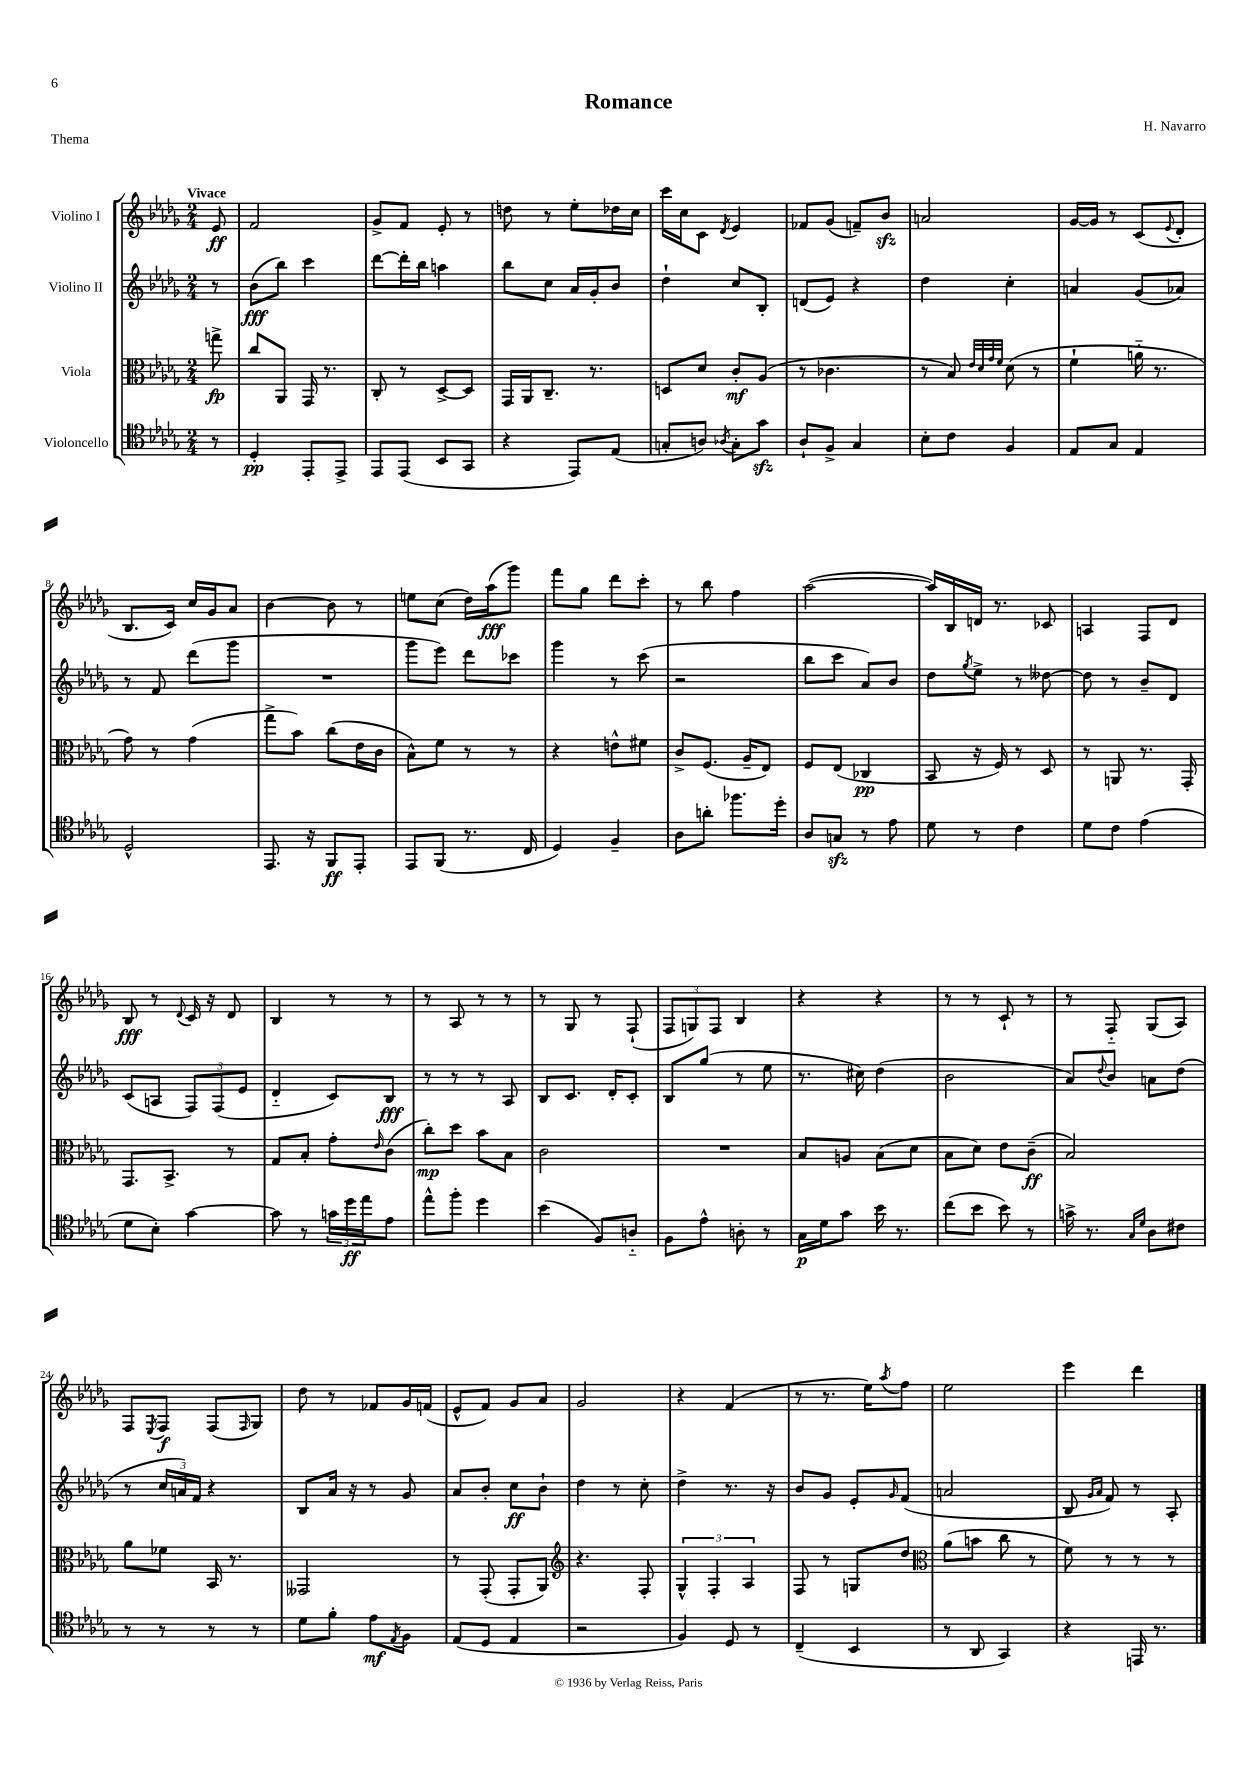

**kern	**kern	**kern	**kern
*staff4	*staff3	*staff2	*staff1
*clefC4	*clefC3	*clefG2	*clefG2
*k[b-e-a-d-g-]	*k[b-e-a-d-g-]	*k[b-e-a-d-g-]	*k[b-e-a-d-g-]
*M2/4	*M2/4	*M2/4	*M2/4
8r	8gg^	8r	8e-
=	=	=	=
4D-'	8cc	(8b-	2f
.	8AA-	8bb-)	.
8EE-'	16GG-	4ccc	.
.	8.r	.	.
8EE-^	.	.	.
=	=	=	=
8EE-	8C'	[8ddd-	8g-^
(8EE-	8r	16ddd-']	8f
.	.	16bb-	.
8BB-	[8D-^	4aa	8e-'
8GG-	8D-]	.	8r
=	=	=	=
4r	16GG-	8bb-	8dd
.	16AA-	.	.
.	8.C~	8cc	8r
8EE-)	.	16a-	8ee-'
.	8.r	16g-'	.
(8E-	.	8b-	16dd-
.	.	.	16cc
=	=	=	=
8G'	8D	4dd-`	16ccc
.	.	.	16cc
8A)	8d-	.	8c
8qA-	.	.	8qd-
8G'	8c'	8cc	4e-
8g-	(8A-	8B-'	.
=	=	=	=
8A-`	8r	(8d	8f-
8F^	4.c-	8e-)	(8g-
4G-	.	4r	8f~)
.	.	.	8b-
=	=	=	=
8B-'	8r	4dd-	2a
8c	8B-)	.	.
.	32qqe-	.	.
.	32qqd-	.	.
.	32qqg-	.	.
.	32qqf	.	.
4F	(8d-	4cc'	.
.	8r	.	.
=	=	=	=
8E-	4f`	4a	[16g-
.	.	.	16g-]
8G-	.	.	8r
4E-	16a'~	(8g-	(8c
.	8.r	.	.
.	.	.	8qqe-
.	.	8a-)	8d-'
=	=	=	=
2D-^^	8g-)	8r	8.B-
.	8r	8f	.
.	.	.	16c)
.	(4g-	(8ddd-	16cc
.	.	.	16g-
.	.	8ggg-	8a-
=	=	=	=
8.EE-	8gg-^	2r	[4b-
.	8b-)	.	.
16r	.	.	.
8FF	(8cc	.	8b-]
8EE-'	16e-	.	8r
.	16c	.	.
=	=	=	=
8EE-	8B-^^)	8ggg-	8ee
(8FF	8f	8eee-)	(8cc
8.r	8r	8ddd-	16dd-)
.	.	.	(16aa-
.	8r	8ccc-	8ggg-)
16C	.	.	.
=	=	=	=
4D-)	4r	4ggg-	8fff
.	.	.	8gg-
4F~	8e^^	8r	8ddd-
.	8f#	(8ccc	8ccc'
=	=	=	=
8A-	8c^	2r	8r
8a'	(8.F	.	8bb-
8.ff-	.	.	4ff
.	16A-~	.	.
.	8E-)	.	.
16dd-'	.	.	.
=	=	=	=
8A-	8F	8bb-	([2aa-
8G	(8E-	8ccc	.
8r	4C-	8a-)	.
8e-	.	8b-	.
=	=	=	=
8d-	8BB-	8dd-	16aa-])
.	.	.	16B-
.	.	8qgg-	.
8r	16r	8ee-^	16d
.	16F)	.	8.r
4c	8r	8r	.
.	8D-	[8dd--	8c-
=	=	=	=
8d-	8r	8dd--]	4A
8c	8AA	8r	.
(4e-	8.r	8b-~	8F
.	.	8d-	8d-
.	16GG-'	.	.
=	=	=	=
8d-	8.GG-	(8c	8B-
8B-')	.	8A	8r
.	8.BB-^	.	.
.	.	.	8qqd-
[4g-	.	12F)	16c
.	.	.	16r
.	.	(12F	.
.	8r	.	8d-
.	.	12e-	.
=	=	=	=
8g-]	8G-	4d-'~	4B-
8r	8B-'	.	.
24g	8g-'	8c)	8r
24dd-	.	.	.
24ee-	.	.	.
.	16qqe-	.	.
8e-	(8c	8B-	8r
=	=	=	=
8ee-^^	8cc')	8r	8r
8ff'	8dd-	8r	8A-
4dd-	8b-	8r	8r
.	8B-	8A-	8r
=	=	=	=
(4b-	2c	8B-	8r
.	.	8.c	8G-
8F)	.	.	8r
.	.	16d-'	.
8A'~	.	8c'	(8F`
=	=	=	=
8F	2r	8B-	12F
.	.	.	12G)
8e-^^	.	(8gg-	.
.	.	.	12F
8A'	.	8r	4B-
8r	.	8ee-	.
=	=	=	=
16G-	8B-	8.r	4r
16d-	.	.	.
8g-	8A	.	.
.	.	16cc#)	.
16b-	(8B-	(4dd-	4r
8.r	.	.	.
.	8d-	.	.
=	=	=	=
(8cc	8B-	2b-	8r
8b-	8d-)	.	8r
8b-)	8e-	.	8c`
8r	(8c~	.	8r
=	=	=	=
16g^	2B-)	8a-)	8r
8.r	.	.	.
.	.	8qqdd-	.
.	.	8b-	8F'~
16qqG-	.	.	.
16qqd-	.	.	.
8A-	.	8a	(8G-
8c#	.	(8dd-	8A-)
=	=	=	=
8r	8a-	8r	8F
.	.	.	8qE-
8r	8f-	24cc	8F
.	.	24a)	.
.	.	24f	.
8r	16BB-	4r	(8F
.	8.r	.	.
.	.	.	16qqF
8r	.	.	8G-)
=	=	=	=
8d-	2GG--	8B-	8dd-
8f'	.	16a-	8r
.	.	16r	.
8e-	.	8r	8f-
8qE-	.	.	.
8F	.	8g-	16g-
.	.	.	(16f
=	=	=	=
(8E-	8r	8a-	8e-^^
8D-	(8GG-'	8b-'	8f)
4E-	8GG-'	8cc	8g-
.	8AA-)	8b-`	8a-
=	=	=	=
*	*clefG2	*	*
2r	4.r	4dd-	2g-
.	.	8r	.
.	8F'	8cc'	.
=	=	=	=
4F)	6G-^^	4dd-^	4r
.	6F'	.	.
8D-	.	8.r	(4f
.	6A-	.	.
8r	.	.	.
.	.	16r	.
=	=	=	=
(4C~	8F	8b-	8r
.	8r	8g-	8.r
4BB-	8G	8e-'	.
.	.	.	16ee-)
.	.	16qqg-	8qaa-
.	8dd-	(8f	8ff
=	=	=	=
*	*clefC3	*	*
8r	(8a-	2a	2ee-
8AA-	8b	.	.
4GG-)	8cc	.	.
.	8r	.	.
=	=	=	=
4r	8f)	8B-	4eee-
.	.	16qqg-	.
.	.	16qqa-	.
.	8r	8f)	.
16EE	8r	8r	4ddd-
8.r	.	.	.
.	8r	8A-'	.
==	==	==	==
*-	*-	*-	*-
